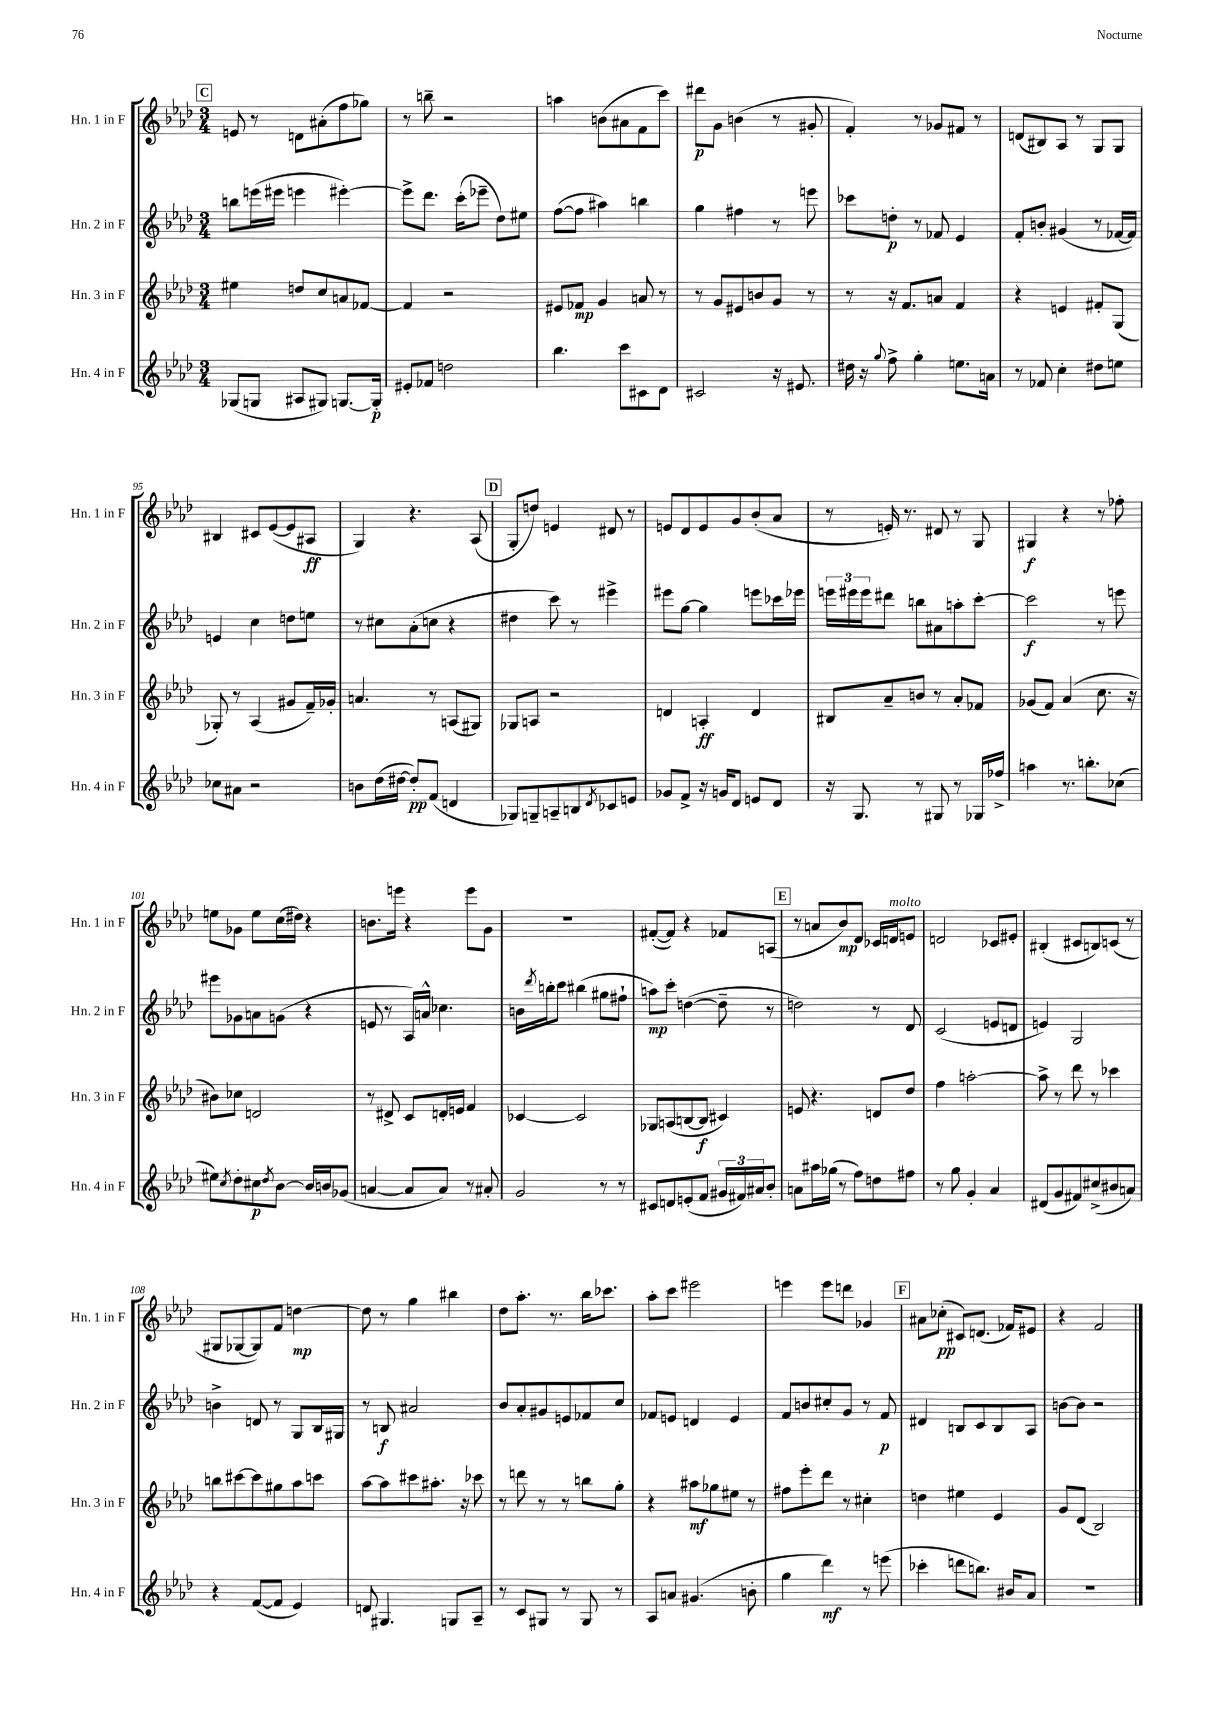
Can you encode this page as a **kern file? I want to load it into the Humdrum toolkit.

**kern	**dynam	**kern	**dynam	**kern	**dynam	**kern	**dynam
*part4	*part4	*part3	*part3	*part2	*part2	*part1	*part1
*staff4	*staff4	*staff3	*staff3	*staff2	*staff2	*staff1	*staff1
*I"Hn. 4 in F	*	*I"Hn. 3 in F	*	*I"Hn. 2 in F	*	*I"Hn. 1 in F	*
*I'Hn. 4 in F	*	*I'Hn. 3 in F	*	*I'Hn. 2 in F	*	*I'Hn. 1 in F	*
*clefG2	*	*clefG2	*	*clefG2	*	*clefG2	*
*k[b-e-a-d-]	*	*k[b-e-a-d-]	*	*k[b-e-a-d-]	*	*k[b-e-a-d-]	*
*M3/4	*	*M3/4	*	*M3/4	*	*M3/4	*
!!LO:REH:place=s1:t=C
=89	=89	=89	=89	=89	=89	=89	=89
(8G-X/L	.	4ee#X\	.	8bbn\L	.	8en/	.
8Gn/J	.	.	.	(16eeen\L	.	8r	.
.	.	.	.	16eee#X\JJ	.	.	.
8A#X/L	.	8ddn/L	.	4eeen\	.	8dn\L	.
8G#X/J)	.	8cc/	.	.	.	(8a#X'\	.
[8.Gn/L	.	8an/	.	[4eee#X'\)	.	8ff\	.
.	.	[8f-X/J	.	.	.	8gg-X\J)	.
16G'/Jk]	p	.	.	.	.	.	.
=90	=90	=90	=90	=90	=90	=90	=90
8e#X'/L	.	4f-/]	.	8eee#^\L]	.	8r	.
8f-X/J	.	.	.	8.ddd-\J	.	8bbn~\	.
2ddn\	.	2r	.	.	.	2r	.
.	.	.	.	(16ccc'\KL	.	.	.
.	.	.	.	8eee-X~\J	.	.	.
.	.	.	.	8dd-\L)	.	.	.
.	.	.	.	8ee#X\J	.	.	.
=91	=91	=91	=91	=91	=91	=91	=91
4.bb-\	.	8e#X/L	.	([8ff\L	.	4aan\	.
.	.	8f-X/J	mp	8ff\J]	.	.	.
.	.	4g/	.	4aa#X\)	.	(8bn\L	.
8ccc\L	.	.	.	.	.	8a#X\	.
8c#X\	.	8an/	.	4bbn\	.	8f\	.
8d-\J	.	8r	.	.	.	8ccc\J)	.
=92	=92	=92	=92	=92	=92	=92	=92
2c#X/	.	8r	.	4gg\	.	8ddd#X\L	p
.	.	8g/L	.	.	.	8g\J	.
.	.	8e#X/	.	4ff#X\	.	(4bn\	.
.	.	8bn/	.	.	.	.	.
16r	.	8g/J	.	8r	.	8r	.
8.e#X/	.	.	.	.	.	.	.
.	.	8r	.	8eeen\	.	8g#X'/	.
=93	=93	=93	=93	=93	=93	=93	=93
16dd#X\	.	8r	.	8ccc-X\L	.	4f'/)	.
16r	.	.	.	.	.	.	.
8qqgg/	.	.	.	.	.	.	.
8ff^\	.	16r	.	8ddn'\J	p	.	.
.	.	8.f/L	.	.	.	.	.
4gg'\	.	.	.	8r	.	8r	.
.	.	8an/J	.	8f-X/	.	8g-X/L	.
8.een\L	.	4f/	.	4e-/	.	8f#X/J	.
.	.	.	.	.	.	8r	.
16an\Jk	.	.	.	.	.	.	.
=94	=94	=94	=94	=94	=94	=94	=94
8r	.	4r	.	8f'/L	.	(8dn/L	.
8f-X/	.	.	.	8bn'/J	.	8B#X/)	.
4cc'\	.	4en/	.	(4g#X/	.	8A-/J	.
.	.	.	.	.	.	8r	.
8dd#X\L	.	8f#X'/L	.	8r	.	8G/L	.
8een\J	.	(8G/J	.	[16f-X/LL	.	8G/J	.
.	.	.	.	16f-/JJ])	.	.	.
!!LO:LB:g=z
=95	=95	=95	=95	=95	=95	=95	=95
8cc-X\L	.	8G-X'/)	.	4en/	.	4B#X/	.
8a#X\J	.	8r	.	.	.	.	.
2r	.	(4A-/	.	4cc\	.	8c#X/L	.
.	.	.	.	.	.	([8e-/	.
.	.	8g#X/L	.	8ddn\L	.	8e-/]	.
.	.	16f~/L)	.	8een\J	.	8A#X/J	ff
.	.	16g-X'/JJ	.	.	.	.	.
=96	=96	=96	=96	=96	=96	=96	=96
8bn\L	.	4.an/	.	8r	.	4G/)	.
(16dd-\L	.	.	.	8cc#X\L	.	.	.
[16dd#X\JJ	.	.	.	.	.	.	.
8dd#'/L])	pp	.	.	(8a-'\	.	4.r	.
(8f/J	.	8r	.	8ccn\J	.	.	.
4dn/	.	(8An/L	.	4r	.	.	.
.	.	8G#X/J)	.	.	.	(8A-/	.
!!LO:REH:place=s1:t=D
=97	=97	=97	=97	=97	=97	=97	=97
8G-X/L)	.	8G-X/L	.	4dd#X\	.	8G'/L	.
8Gn~/	.	8An/J	.	.	.	8ddn/J)	.
8An~/	.	2r	.	8ccc\)	.	4en/	.
8Bn/	.	.	.	8r	.	.	.
8qd-/	.	.	.	.	.	.	.
8c-X/	.	.	.	4eee#X^\	.	8d#X/	.
8en/J	.	.	.	.	.	8r	.
=98	=98	=98	=98	=98	=98	=98	=98
8g-X/L	.	4dn/	.	8eee#X\L	.	8en/L	.
8f^/J	.	.	.	[8gg\J	.	8d-/	.
16r	.	4An'/	ff	4gg\]	.	8e/	.
16gn/KL	.	.	.	.	.	.	.
8d-/J	.	.	.	.	.	8g/	.
8en/L	.	4d/	.	8eeen\L	.	(8b-'/	.
8d-/J	.	.	.	16ccc-X\L	.	8a-/J	.
.	.	.	.	16eee-X\JJ	.	.	.
=99	=99	=99	=99	=99	=99	=99	=99
16r	.	8B#X/L	.	24eeen\LL	.	8r	.
.	.	.	.	24eee#X\	.	.	.
8.G/	.	.	.	.	.	.	.
.	.	.	.	24eee#\J	.	.	.
.	.	8a-~/	.	8ddd#X\J	.	16en'/)	.
.	.	.	.	.	.	8.r	.
8r	.	8bn/J	.	8bbn\L	.	.	.
8G#X/	.	8r	.	8a#X\	.	8d#X/	.
8r	.	8a-'/L	.	8aan'\	.	8r	.
16G-X/LL	.	8f-X/J	.	[8ccc'\J	.	8G/	.
16ff-X^/JJ	.	.	.	.	.	.	.
=100	=100	=100	=100	=100	=100	=100	=100
4aan\	.	(8g-X/L	.	2ccc\]	f	4G#X/	f
.	.	8f/J)	.	.	.	.	.
8.r	.	(4a-/	.	.	.	4r	.
8.bbn'\L	.	.	.	.	.	.	.
.	.	8.cc\	.	8r	.	8r	.
(8cc-X\J	.	.	.	8eeen\	.	8ff-X'\	.
.	.	16r	.	.	.	.	.
!!LO:LB:g=z
=101	=101	=101	=101	=101	=101	=101	=101
8ee#X\L)	.	8b#X\L)	.	8eee#X\L	.	8een\L	.
8qcc/	.	.	.	.	.	.	.
8dd-'\	.	8cc-X\J	.	8g-X\	.	8g-X\J	.
8cc#X\	p	2dn/	.	8an\	.	8ee\L	.
8qdd-/	.	.	.	.	.	.	.
[8b-\J	.	.	.	(8gn\J	.	(16cc\L	.
.	.	.	.	.	.	16dd#X\JJ)	.
16b-/LL]	.	.	.	4r	.	4r	.
16bn/J	.	.	.	.	.	.	.
(8g-X/J	.	.	.	.	.	.	.
=102	=102	=102	=102	=102	=102	=102	=102
[4an/	.	8r	.	8en/	.	8.bn\L	.
.	.	8d#X^/	.	8r	.	.	.
.	.	.	.	.	.	16eeen\Jk	.
8a/L]	.	8c/L	.	16A-/LL)	.	4r	.
.	.	.	.	16an^^/JJ	.	.	.
8a/J)	.	16dn'/L	.	4.cc-X\	.	.	.
.	.	16en/JJ	.	.	.	.	.
8r	.	4f/	.	.	.	8eee\L	.
8a#X'/	.	.	.	.	.	8g\J	.
=103	=103	=103	=103	=103	=103	=103	=103
2g/	.	[4c-X/	.	16bn\LL	.	2.r	.
.	.	.	.	8qddd-/	.	.	.
.	.	.	.	16bbn'\J	.	.	.
.	.	.	.	8ccc\J	.	.	.
.	.	2c-/]	.	(4bb#X\	.	.	.
8r	.	.	.	8gg#X\L	.	.	.
8r	.	.	.	8ff#X`\J	.	.	.
=104	=104	=104	=104	=104	=104	=104	=104
8c#X/L	.	8G-X/L	.	8aan\L)	mp	([8f#X'/L	.
8dn/	.	(8An/	.	8ccc'\J	.	8f#/J])	.
(8en'/	.	[8Bn/	.	([4ddn\	.	4r	.
8f/J	.	8B/J]	f	.	.	.	.
24g#X/LL	.	4c#X/)	.	8dd~\]	.	8f-X/L	.
24f#X/)	.	.	.	.	.	.	.
24a#X/J	.	.	.	.	.	.	.
8b-'/J	.	.	.	8r	.	(8An/J	.
!!LO:REH:place=s1:t=E
=105	=105	=105	=105	=105	=105	=105	=105
8an\L	.	8en/	.	2ddn\)	.	8r	.
16aa#X\L	.	4.r	.	.	.	8an/L	.
(16gg-X\JJ	.	.	.	.	.	.	.
8r	.	.	.	.	.	8b-/)	mp
8ff\L)	.	.	.	.	.	8d-/J	.
8ddn\	.	8dn/L	.	8r	.	16c-X/LL	.
!	!	!	!	!	!	!LO:TX:a:i:t=molto	!
.	.	.	.	.	.	16dn/J	.
8ff#X\J	.	8dd-/J	.	8d-/	.	8en/J	.
=106	=106	=106	=106	=106	=106	=106	=106
8r	.	4ff\	.	(2c/	.	2dn/	.
8gg\	.	.	.	.	.	.	.
4g'/	.	[2aan'\	.	.	.	.	.
4a-/	.	.	.	8en/L	.	8c-X/L	.
.	.	.	.	8dn/J	.	8e#X'/J	.
=107	=107	=107	=107	=107	=107	=107	=107
(8d#X/L	.	8aa^\]	.	4en/)	.	(4B#X'/	.
8g/	.	8r	.	.	.	.	.
8f#X/)	.	8ddd-\	.	2G/	.	8c#X/L	.
(8cc#X^/	.	8r	.	.	.	8Bn/)	.
8b#X/	.	4ccc-X\	.	.	.	(8cn/J	.
8an/J)	.	.	.	.	.	8r	.
!!LO:LB:g=z
=108	=108	=108	=108	=108	=108	=108	=108
4r	.	8bbn\L	.	4bn^\	.	8G#X/L	.
.	.	[8ccc#X\	.	.	.	[8G-X/	.
([8f/L	.	8ccc#\]	.	8dn/	.	8G-/])	.
8f/J]	.	8gg#X\	.	8r	.	8f/J	.
4e-/)	.	8aa-\	.	8G/L	.	[4ddn\	mp
.	.	8cccn\J	.	16B-/L	.	.	.
.	.	.	.	16G#X/JJ	.	.	.
=109	=109	=109	=109	=109	=109	=109	=109
8dn/	.	[8aa-\L	.	8r	.	8dd\]	.
4.G#X/	.	8aa-\]	.	8Bn/	f	8r	.
.	.	8ccc#X\	.	2a#X/	.	4gg\	.
.	.	8.aa#X'\J	.	.	.	.	.
8Gn/L	.	.	.	.	.	4bb#X\	.
.	.	16r	.	.	.	.	.
8A-~/J	.	8ccc-X\	.	.	.	.	.
=110	=110	=110	=110	=110	=110	=110	=110
8r	.	8r	.	8b-/L	.	8dd-\L	.
8c/L	.	8dddn\	.	8a-'/	.	8.aa-'\J	.
8G#X/J	.	8r	.	8g#X/	.	.	.
.	.	.	.	.	.	8.r	.
8r	.	8r	.	8en/	.	.	.
8G#/	.	8bbn\L	.	8f-X/	.	16bb-\KL	.
.	.	.	.	.	.	8.ccc-X\J	.
8r	.	8gg'\J	.	8cc/J	.	.	.
=111	=111	=111	=111	=111	=111	=111	=111
8A-/L	.	4r	.	8f-X/L	.	8aa-'\L	.
8an/J	.	.	.	8en/J	.	8ccc\J	.
(4.g#X/	.	8aa#X\L	mf	4dn/	.	2eee#X\	.
.	.	8gg-X\	.	.	.	.	.
.	.	8ee#X\J	.	4e/	.	.	.
8bn'\	.	8r	.	.	.	.	.
=112	=112	=112	=112	=112	=112	=112	=112
4gg\	.	8ff#X\L	.	8f/L	.	4eeen\	.
.	.	8eee-'\	.	8bn/	.	.	.
4ddd-\)	mf	8ddd-\J	.	8cc#X'/	.	8eee\L	.
.	.	8r	.	8g/J	.	8dddn\J	.
8r	.	4cc#X'\	.	8r	.	4g-X/	.
(8eeen\	.	.	.	8f/	p	.	.
!!LO:REH:place=s1:t=F
=113	=113	=113	=113	=113	=113	=113	=113
4ccc-X'\	.	4ddn\	.	4d#X/	.	8a#X\L	.
.	.	.	.	.	.	(8cc-X'\J	pp
8dddn\L	.	4ee#X\	.	8Bn/L	.	8c#X/L)	.
8.bbn\J)	.	.	.	8c/	.	(8.dn/J	.
.	.	4e-/	.	8B/	.	.	.
16b#X/KL	.	.	.	.	.	16f-X/KL)	.
8a-/J	.	.	.	8A-/J	.	8e#X/J	.
=114	=114	=114	=114	=114	=114	=114	=114
2.r	.	8g/L	.	[8bn\L	.	4r	.
.	.	(8d-/J	.	8b\J]	.	.	.
.	.	2B-/)	.	2r	.	2f/	.
==	==	==	==	==	==	==	==
*-	*-	*-	*-	*-	*-	*-	*-
